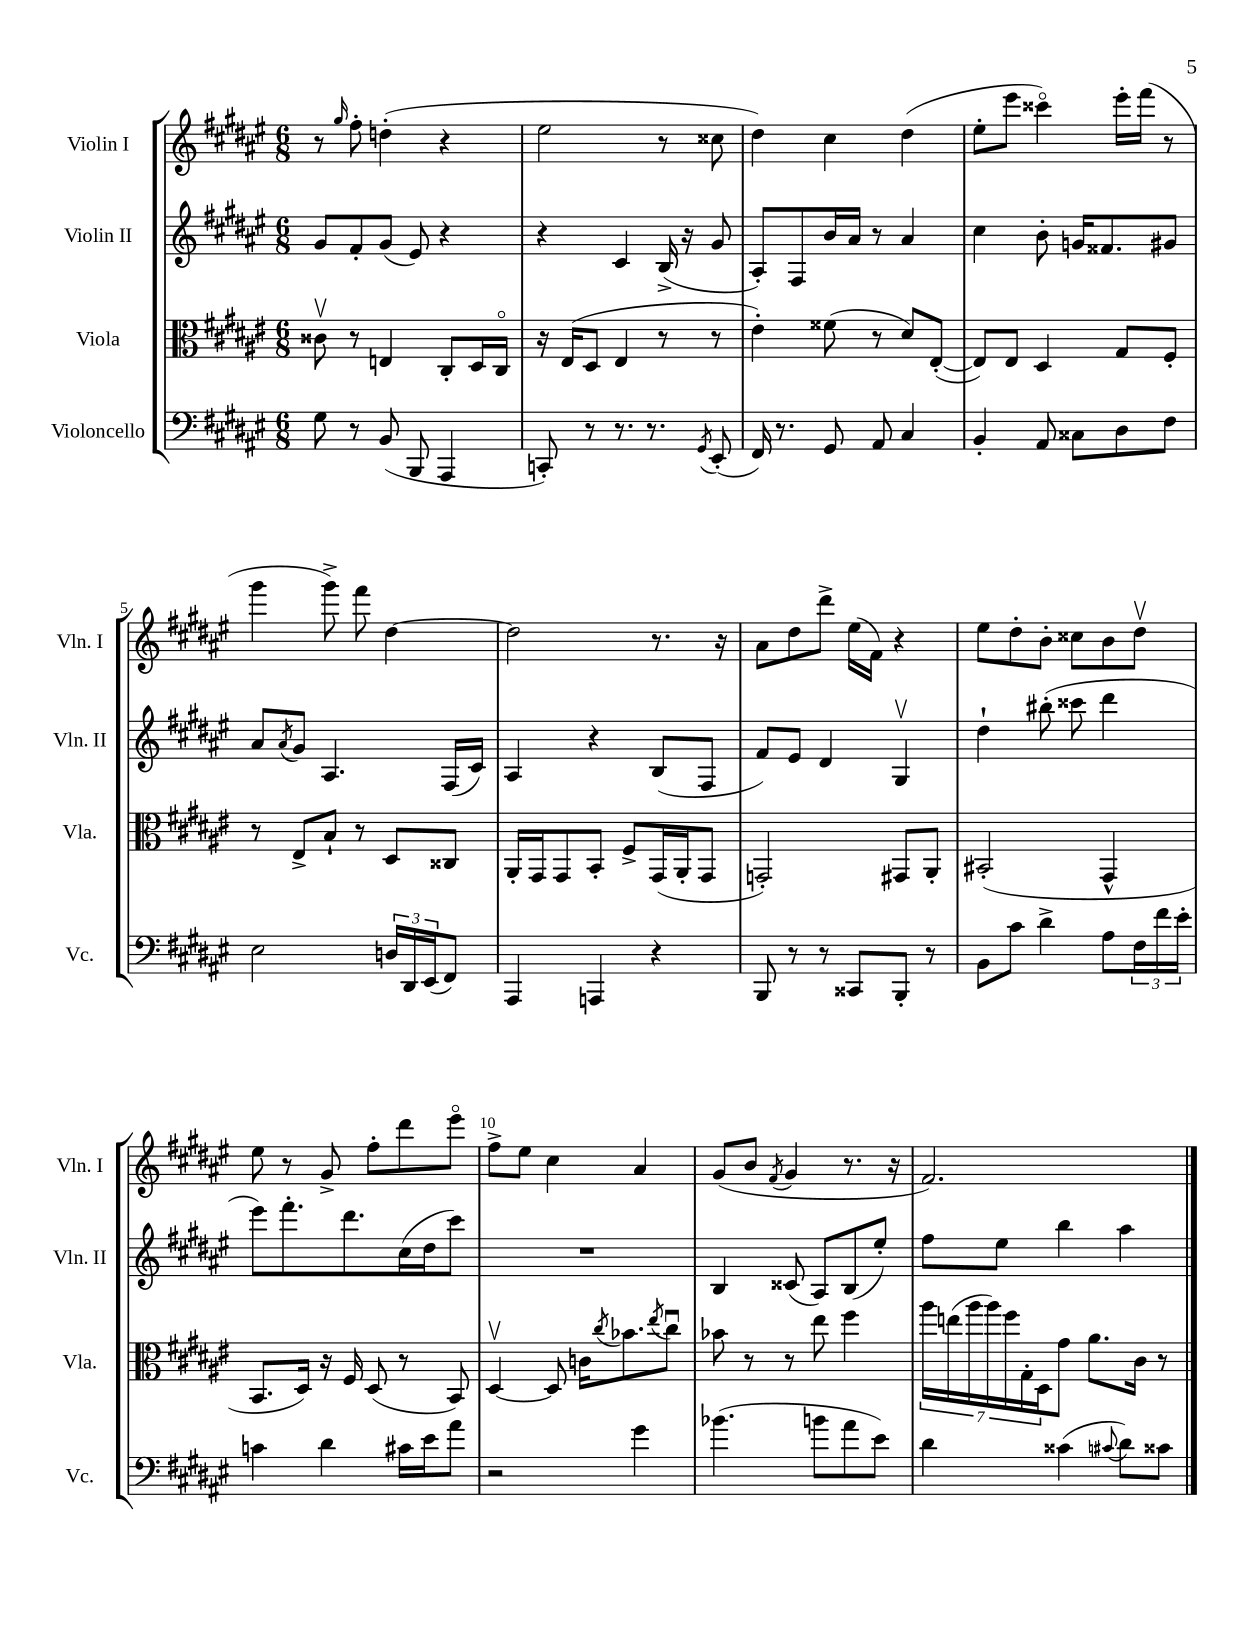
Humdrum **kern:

**kern	**kern	**kern	**kern
*staff4	*staff3	*staff2	*staff1
*clefF4	*clefC3	*clefG2	*clefG2
*k[f#c#g#d#a#e#]	*k[f#c#g#d#a#e#]	*k[f#c#g#d#a#e#]	*k[f#c#g#d#a#e#]
*M6/8	*M6/8	*M6/8	*M6/8
8G#	8c##v	8g#	8r
.	.	.	16qqgg#
8r	8r	8f#'	8ff#'
(8BB	4E	(8g#	(4dd'
8BBB	.	8e#)	.
4AAA#	8C#'	4r	4r
.	16D#	.	.
.	16C#o	.	.
=	=	=	=
8CC')	16r	4r	2ee#
.	(16E#	.	.
8r	8D#	.	.
8.r	4E#	4c#	.
8.r	.	.	.
.	8r	(16B^	8r
.	.	16r	.
8qGG#	.	.	.
(8EE#'	8r	8g#	8cc##
=	=	=	=
16FF#)	4e#')	8A#')	4dd#)
8.r	.	.	.
.	.	8F#	.
8GG#	(8f##	16b	4cc#
.	.	16a#	.
8AA#	8r	8r	.
4C#	8d#)	4a#	(4dd#
.	([8E#'	.	.
=	=	=	=
4BB'	8E#])	4cc#	8ee#'
.	8E#	.	8eee#
8AA#	4D#	8b'	4ccc##o)
8C##	.	16g	.
.	.	8.f##	.
8D#	8G#	.	16eee#'
.	.	.	(16fff#
8F#	8F#'	8g#	8r
=	=	=	=
2E#	8r	8a#	4ggg#
.	.	8qa#	.
.	8E#^	8g#	.
.	8B`	4.A#	8ggg#^)
.	8r	.	8fff#
24D	8D#	.	[4dd#
24DD#	.	.	.
(24EE#	.	.	.
8FF#)	8C##	(16F#	.
.	.	16c#)	.
=	=	=	=
4AAA#	16AA#'	4A#	2dd#]
.	16GG#	.	.
.	8GG#	.	.
4AAA	8BB'	4r	.
.	8F#^	.	.
4r	(16GG#	(8B	8.r
.	16AA#'	.	.
.	8GG#	8F#	.
.	.	.	16r
=	=	=	=
8BBB	2GG')	8f#)	8a#
8r	.	8e#	8dd#
8r	.	4d#	8ddd#^
8CC##	.	.	(16ee#
.	.	.	16f#)
8BBB'	8GG#	4G#v	4r
8r	8AA#'	.	.
=	=	=	=
8BB	(2BB#'	4dd#`	8ee#
8c#	.	.	8dd#'
4d#^	.	(8bb#'	8b'
.	.	8ccc##	8cc##
8A#	4GG#^^	4ddd#	8b
24F#	.	.	8dd#v
24f#	.	.	.
24e#'	.	.	.
=	=	=	=
4c	8.BB	8eee#)	8ee#
.	.	8.fff#'	8r
.	16D#)	.	.
4d#	16r	.	8g#^
.	16F#	8.ddd#	.
.	(8D#	.	8ff#'
16c#	8r	(16cc#	8ddd#
16e#	.	16dd#	.
8a#	8BB)	8ccc#)	8eee#o
=	=	=	=
2r	[4D#v	2.r	8ff#^
.	.	.	8ee#
.	8D#]	.	4cc#
.	16c	.	.
.	8qcc#	.	.
.	8.b-	.	.
4g#	.	.	4a#
.	8qee#	.	.
.	8cc#u	.	.
=	=	=	=
(4.b-	8b-	4B	(8g#
.	8r	.	8b
.	.	.	8qf#
.	8r	(8c##	4g#
8b	8ee#	8A#)	.
8a#	4ff#	(8B	8.r
8e#)	.	8ee#')	.
.	.	.	16r
=	=	=	=
4d#	28aa#	8ff#	2.f#)
.	(28ee	.	.
.	28aa#	.	.
.	28aa#)	.	.
.	.	8ee#	.
.	28ff#	.	.
.	28G#'	.	.
.	28D#	.	.
(4c##	8g#	4bb	.
.	8.a#	.	.
8qqc#	.	.	.
8d#)	.	4aa#	.
.	16c#	.	.
8c##	8r	.	.
==	==	==	==
*-	*-	*-	*-
